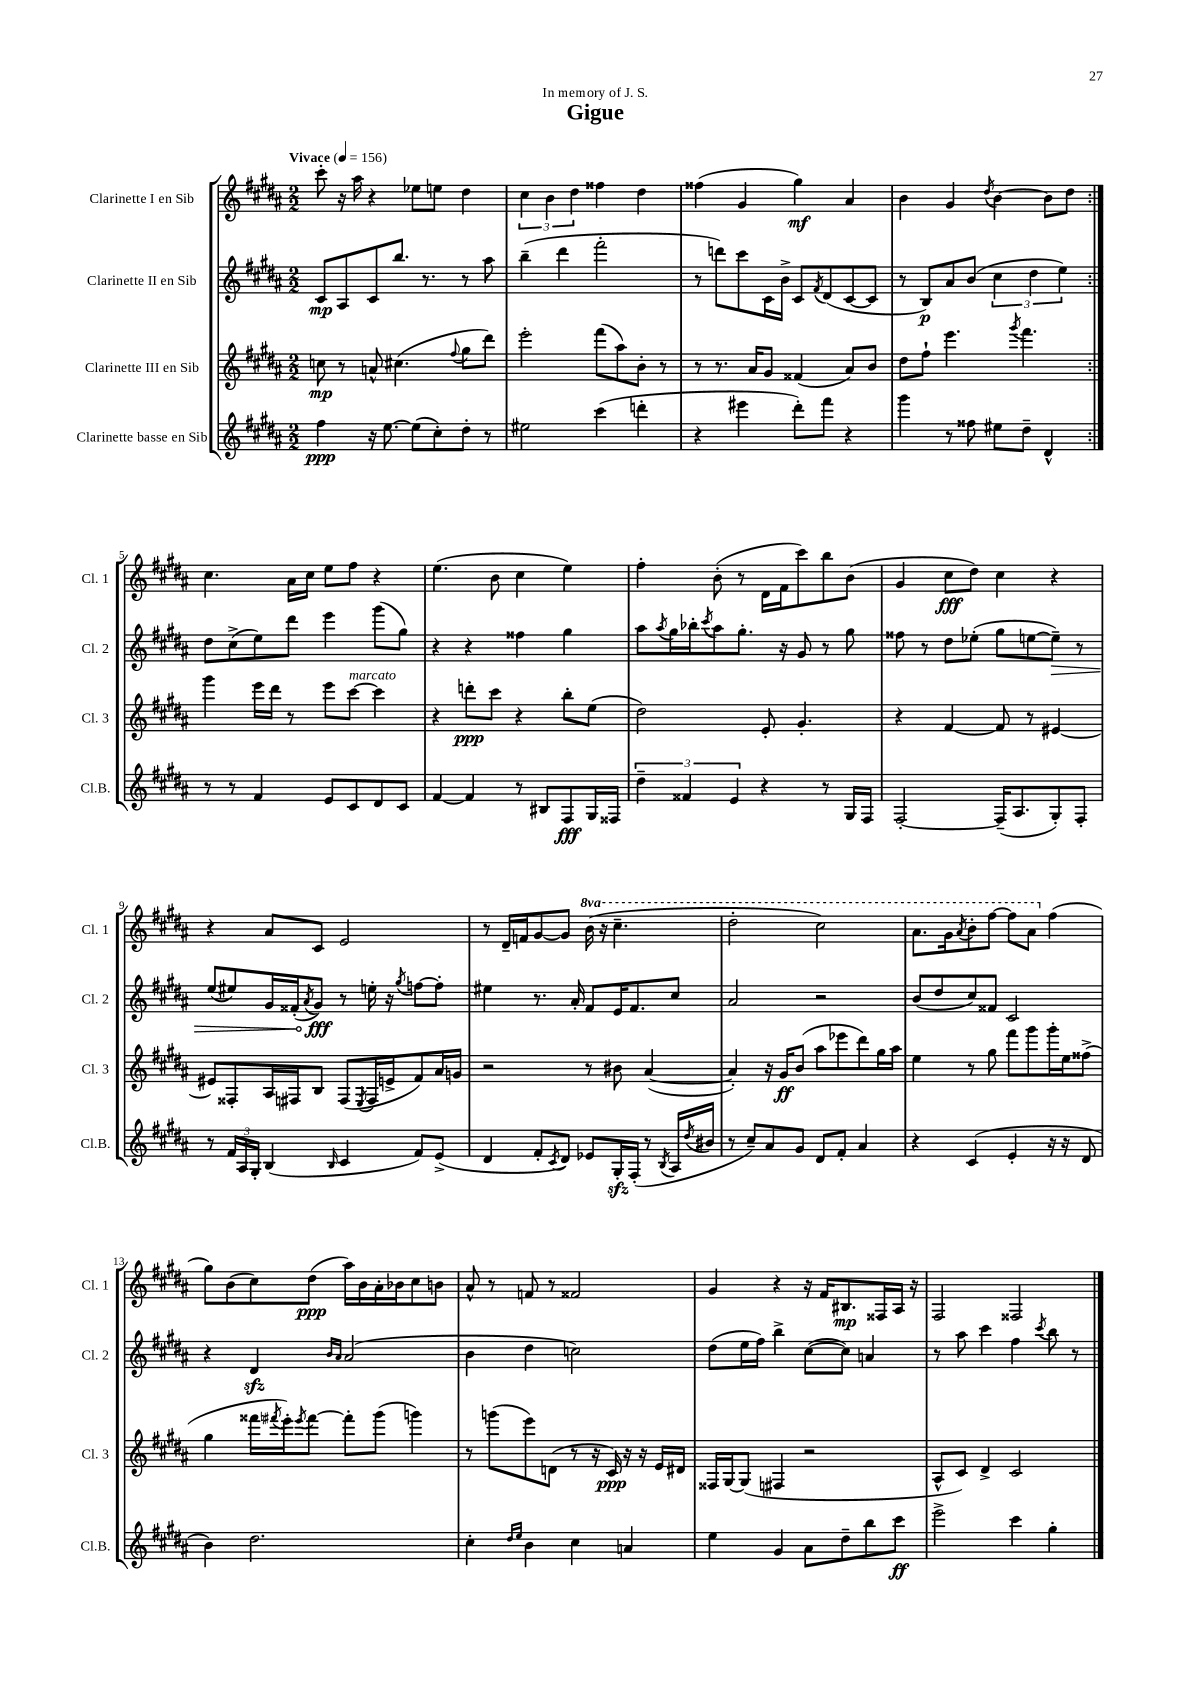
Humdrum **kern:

**kern	**kern	**kern	**kern
*staff4	*staff3	*staff2	*staff1
*clefG2	*clefG2	*clefG2	*clefG2
*k[f#c#g#d#a#]	*k[f#c#g#d#a#]	*k[f#c#g#d#a#]	*k[f#c#g#d#a#]
*M2/2	*M2/2	*M2/2	*M2/2
*MM156	*MM156	*MM156	*MM156
4ff#\	8cc\	8c#/L	8ccc#'\
.	8r	8A#/	16r
.	.	.	16aa#\
16r	8a^^/	8c#/	4r
[8.ee\	.	.	.
.	(4.cc#\	8.bb/J	.
(8ee\]L	.	.	8ee-\L
.	.	8.r	.
8cc#'\)	.	.	8ee\J
.	8qqff#/	.	.
8dd#'\J	8gg#\L	8r	4dd#\
8r	8ddd#\J)	8aa#\	.
=	=	=	=
2ee#\	2eee'\	(4bb~\	6cc#\
.	.	.	6b\
.	.	4ddd#\	.
.	.	.	6dd#\
(4ccc#\	(8fff#\L	2fff#'\	4ff##\
.	8aa#\)	.	.
4ddd'\	8b'\J	.	4dd#\
.	8r	.	.
=	=	=	=
4r	8r	8r	(4ff##\
.	8.r	8ddd\L)	.
4eee#\	.	8ccc#\	4g#/
.	16a#/LK	.	.
.	8g#/J	16c#\L	.
.	.	16b^\JJ	.
8ddd#'\L)	(4f##/	8c#/L	4gg#\)
.	.	8qf#/	.
8fff#\J	.	(8d#/	.
4r	8a#/L)	[8c#/	4a#/
.	8b/J	8c#/]J	.
=	=	=	=
4ggg#\	8dd#\L	8r	4b\
.	8ff#`\J	8B/L)	.
8r	4.eee\	8a#/	4g#/
8ff##\	.	(8b/J	.
.	.	.	8qdd#/
8ee#\L	.	6cc#\	[4b\
.	8qggg#/	.	.
8dd#~\J	4.fff#\	.	.
.	.	6dd#\	.
4d#^^/	.	.	8b\]L
.	.	6ee\)	.
.	.	.	8dd#\J
=:|!	=:|!	=:|!	=:|!
8r	4ggg#\	8dd#\L	4.cc#\
8r	.	(8cc#^\	.
4f#/	16eee\LL	8ee\)	.
.	16ddd#\JJ	.	.
.	8r	8ddd#\J	16a#\LL
.	.	.	16cc#\JJ
8e/L	8eee\L	4eee\	8ee\L
8c#/	[8ccc#\J	.	8ff#\J
8d#/	4ccc#\]	(8ggg#\L	4r
8c#/J	.	8gg#\J)	.
=	=	=	=
[4f#/	4r	4r	(4.ee\
4f#/]	8ddd'\L	4r	.
.	8ccc#\J	.	8b\
8r	4r	4ff##\	4cc#\
8B#/L	.	.	.
8F#/	8bb'\L	4gg#\	4ee\)
16G#/L	(8ee\J	.	.
16F##/JJ	.	.	.
=	=	=	=
6dd#~\	2dd#\)	8aa#\L	4ff#'\
.	.	8qaa#/	.
.	.	16gg#\L	.
6f##/	.	.	.
.	.	16bb-'\J	.
.	.	8qccc#/	.
.	.	8aa#\	(8b'\
6e/	.	.	.
.	.	8.gg#'\J	8r
4r	8e'/	.	16d#\LL
.	.	16r	16f#\J
.	4.g#'/	8g#/	8ccc#\)
8r	.	8r	8bb\
16G#/LL	.	8gg#\	(8b\J
16F#/JJ	.	.	.
=	=	=	=
[2F#'/	4r	8ff##\	4g#/
.	.	8r	.
.	[4f#/	8dd#\L	8cc#\L
.	.	(8ee-'\J	8dd#\J)
(16F#~/]LK	8f#/]	8gg#\L	4cc#\
8.A#/	.	.	.
.	8r	[8ee\	.
8G#'/)	[4e#/	8ee~\]J)	4r
8F#'/J	.	8r	.
=	=	=	=
8r	8e#/]L	(8ee/L	4r
24f#/LL	8F##'/	8ee#/)	.
24A#/	.	.	.
24G#'/JJ	.	.	.
(4B/	16A#/L	16g#/L	8a#/L
.	16F#/J	(16f##'/J	.
.	.	8qa#/	.
.	8B/J	8g#/J)	8c#/J
16qqB/	.	.	.
4c#/	(8F#/L	8r	2e/
.	8qE/	.	.
.	16F#/L	16ee'\	.
.	16e^/J	16r	.
.	.	8qgg#/	.
8f#/L)	8f#/)	[8ff\L	.
(8e^/J	16a#/L	8ff'\]J	.
.	16g/JJ	.	.
=	=	=	=
4d#/	2r	4ee#\	8r
.	.	.	16d#~/LL
.	.	.	16f/J
8f#'/L	.	8.r	[8g#/
8qc#/	.	.	.
8d#/J)	.	.	8g#/]J
.	.	16a#'/	.
8e-/L	8r	8f#/L	(16bb\
.	.	.	16r
16G#'/L	8b#\	16e/K	4.ccc#~\
(16F#'/JJ	.	8.f#/	.
8r	([4a#/	.	.
8qB/	.	.	.
16A#/LL	.	8cc#/J	.
8qdd#/	.	.	.
16b#/JJ	.	.	.
=	=	=	=
8r	4a#'/])	2a#/	2ddd#'\
8cc#~/L)	.	.	.
8a#/	16r	.	.
.	16g#/LK	.	.
8g#/J	(8b/J	.	.
8d#/L	8aa#\L	2r	2ccc#\)
8f#'/J	8eee-\	.	.
4a#/	8ddd#\)	.	.
.	16gg#\L	.	.
.	16aa#\JJ	.	.
=	=	=	=
4r	4ee\	(8b/L	8.aa#\L
.	.	8dd#/	.
.	.	.	16gg#\k
.	.	.	8qaa#/
(4c#/	8r	8cc#/)	8bb'\
.	8gg#\	8f##/J	[8fff#\J
4e'/	8fff#\L	2c#/	8fff#\]L
.	8ggg#\	.	8aa#\J
16r	16ggg#'\L	.	(4ff#\
16r	16ee\J	.	.
8d#/	(8ff##^\J	.	.
=	=	=	=
4b\)	4gg#\	4r	8gg#\L)
.	.	.	(8b\
2.dd#\	16fff##\LL	4d#/	8cc#\)
.	8qfff#/	.	.
.	16eee'\J)	.	.
.	8qeee/	.	.
.	[8fff#\J	.	(8dd#\J
.	.	16qqb/LL	.
.	.	16qqa#/JJ	.
.	8fff#'\]L	(2a#/	16aa#\LL)
.	.	.	16b\
.	(8ggg#\J	.	16a#'\
.	.	.	16b-\J
.	4ggg\)	.	8cc#\
.	.	.	8b\J
=	=	=	=
4cc#'\	8r	4b\	8a#^^/
.	(8ggg\L	.	8r
16qqdd#/LL	.	.	.
16qqee/JJ	.	.	.
4b\	8eee\)	4dd#\	8f/
.	(8d\J	.	8r
4cc#\	8r	2cc\)	2f##/
.	16r	.	.
.	16c#/)	.	.
4a/	16r	.	.
.	16r	.	.
.	16e/LL	.	.
.	16d#/JJ	.	.
=	=	=	=
4ee\	16F##/LL	(8dd#\L	4g#/
.	[16G#/J	.	.
.	(8G#/]J	16ee\L	.
.	.	16ff#\JJ)	.
4g#/	4F#/	4bb^\	4r
8a#\L	2r	([8cc#\L	16r
.	.	.	16f#/LK
8dd#~\	.	8cc#\]J)	8.B#/
8bb\	.	4a/	.
.	.	.	16F##/L
8ccc#\J	.	.	16A#/JJ
.	.	.	16r
=	=	=	=
2eee^\	8A#^^/L	8r	2F#/
.	8c#/J)	8aa#\	.
.	4d#^/	4ccc#\	.
4ccc#\	2c#/	4ff#\	2F##/
.	.	8qccc#/	.
4gg#'\	.	8bb\	.
.	.	8r	.
==	==	==	==
*-	*-	*-	*-
